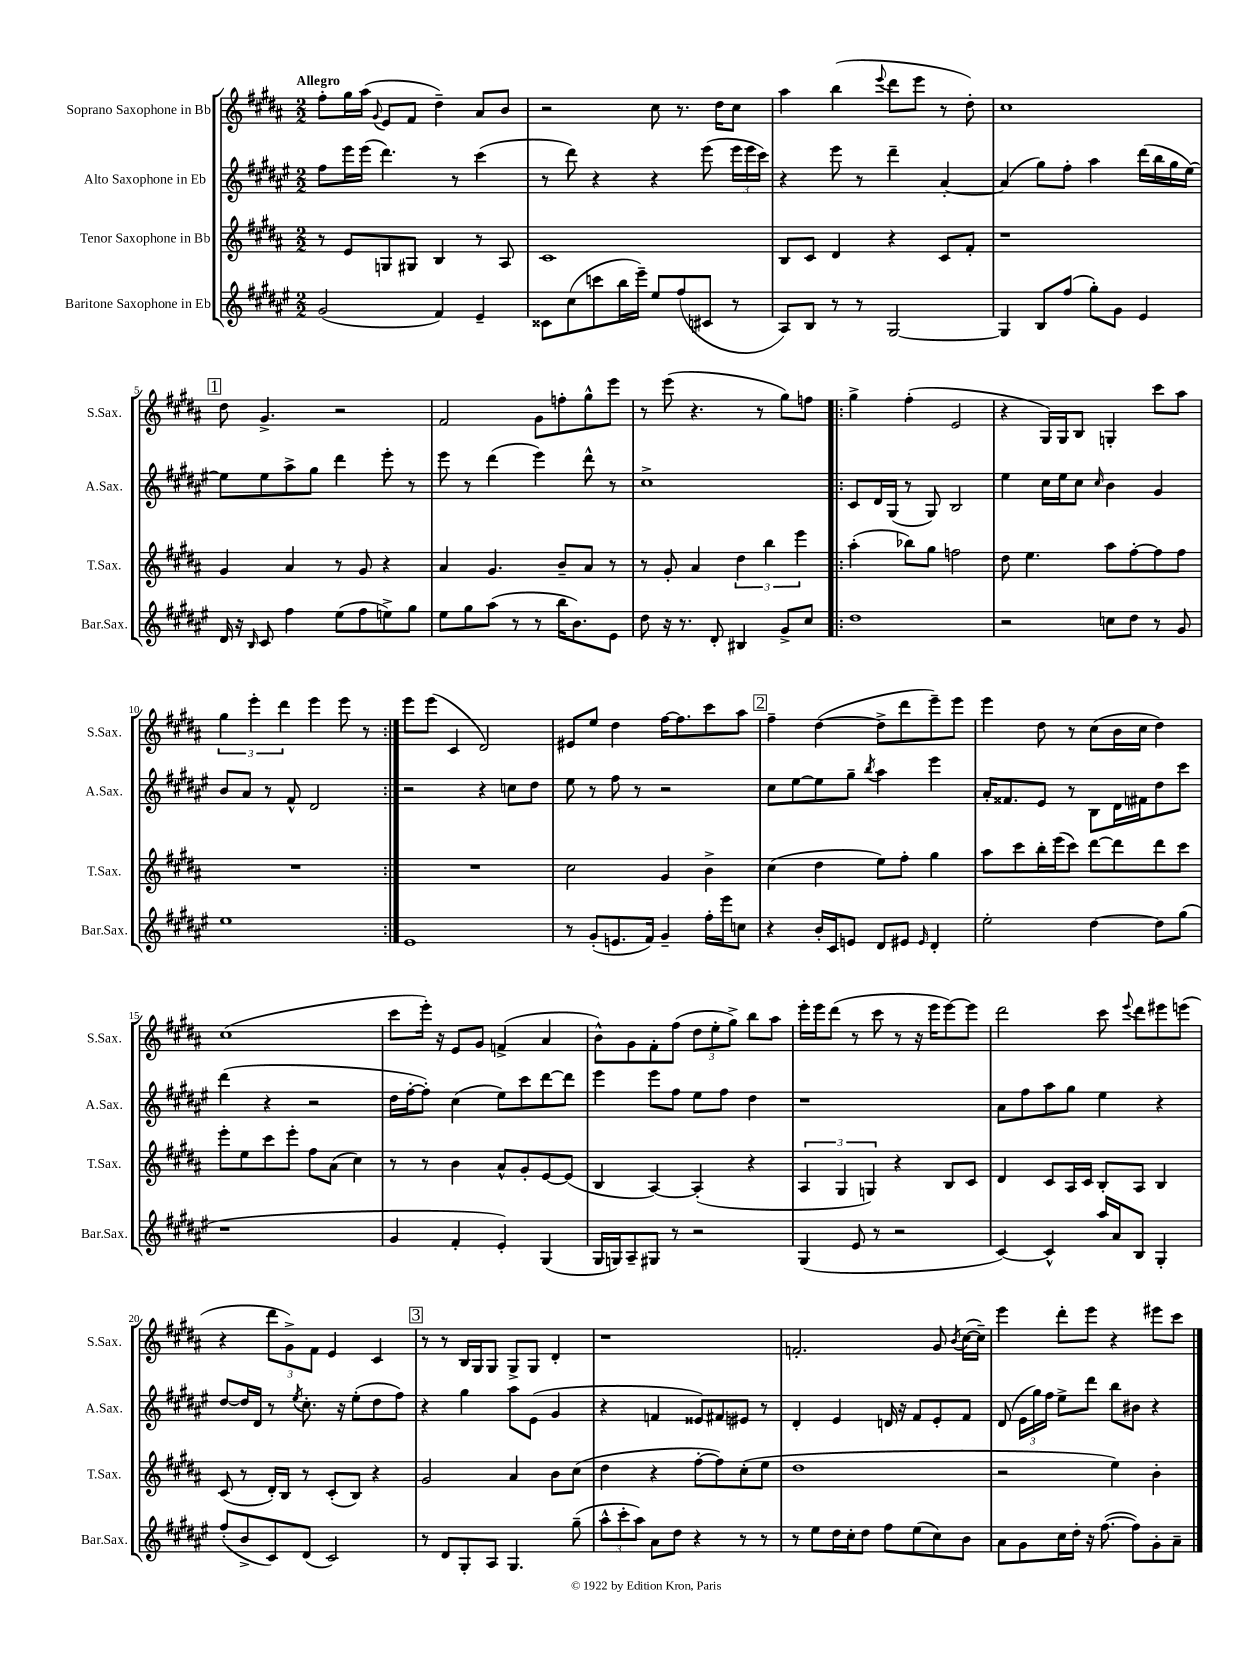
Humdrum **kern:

**kern	**kern	**kern	**kern
*staff4	*staff3	*staff2	*staff1
*clefG2	*clefG2	*clefG2	*clefG2
*k[f#c#g#d#a#e#]	*k[f#c#g#d#a#]	*k[f#c#g#d#a#e#]	*k[f#c#g#d#a#]
*M2/2	*M2/2	*M2/2	*M2/2
(2g#	8r	8ff#	8ff#'
.	8e	16eee#	16gg#
.	.	(16eee#	(16aa#
.	.	.	8qqg#
.	8G	4.ddd#)	8e
.	8G#	.	8f#
4f#)	4B	.	4dd#~)
.	.	8r	.
4e#~	8r	(4ccc#	8a#
.	8A#	.	8b
=	=	=	=
8c##	1c#	8r	2r
(8cc#	.	8ddd#)	.
8ccc	.	4r	.
16bb	.	.	.
16eee#~)	.	.	.
8ee#	.	4r	8cc#
(8ff#	.	.	8.r
8c#	.	(8eee#	.
.	.	.	16dd#
8r	.	24eee#	8cc#
.	.	24eee#	.
.	.	24ccc#)	.
=	=	=	=
8A#)	8B	4r	4aa#
8B	8c#	.	.
8r	4d#	8eee#	(4bb
8r	.	8r	.
.	.	.	8qqeee
[2G#	4r	4ddd#~	8ddd#
.	.	.	8eee
.	8c#	[4a#'	8r
.	8f#'	.	8dd#')
=	=	=	=
4G#]	1r	(4a#]	1cc#
8B	.	8gg#)	.
(8ff#	.	8ff#'	.
8gg#')	.	4aa#	.
8g#	.	.	.
4e#	.	(16ddd#	.
.	.	16bb	.
.	.	16gg#	.
.	.	[16ee#)	.
=	=	=	=
16d#	4g#	8ee#]	8dd#
16r	.	.	.
16qqB	.	.	.
8c#	.	8ee#	4.g#^
4ff#	4a#	8aa#^	.
.	.	8gg#	.
(8ee#	8r	4ddd#	2r
8ff#	8g#	.	.
8ee^)	4r	8eee#'	.
8gg#	.	8r	.
=	=	=	=
8ee#	4a#	8eee#	2f#
8gg#	.	8r	.
(8aa#	4.g#	(4ddd#	.
8r	.	.	.
8r	.	4eee#)	8g#
16bb	8b~	.	8ff'
8.b)	.	.	.
.	8a#	8ddd#^^	8gg#^^
8e#	8r	8r	8eee
=	=	=	=
8dd#	8r	1cc#^	8r
16r	8g#'	.	(8eee
8.r	.	.	.
.	4a#	.	4.r
8d#'	.	.	.
4B#	6dd#	.	.
.	.	.	8r
.	6bb	.	.
8g#^	.	.	8gg#)
.	6eee	.	.
8cc#	.	.	8ff
=!|:	=!|:	=!|:	=!|:
1dd#	(4aa#'	8c#	4gg#^
.	.	16d#	.
.	.	(16G#	.
.	8bb-)	8r	(4ff#'
.	8gg#	8G#)	.
.	2ff	2B	2e
=	=	=	=
2r	8dd#	4ee#	4r
.	4.ee	.	.
.	.	16cc#	16G#)
.	.	16ee#	16G#
.	.	8cc#	8B
.	.	16qqcc#	.
8cc	8aa#	4b	4G'
8dd#	[8ff#'	.	.
8r	8ff#]	4g#	8ccc#
8g#	8ff#	.	8aa#
=	=	=	=
1ee#	1r	8b	6gg#
.	.	8a#	.
.	.	.	6eee'
.	.	8r	.
.	.	.	6ddd#
.	.	8f#^^	.
.	.	2d#	4eee
.	.	.	8eee
.	.	.	8r
=:|!	=:|!	=:|!	=:|!
1e#	1r	2r	8eee
.	.	.	(8eee
.	.	.	4c#
.	.	4r	2d#)
.	.	8cc	.
.	.	8dd#	.
=	=	=	=
8r	2cc#	8ee#	8e#
(8g#'	.	8r	8ee
8.e	.	8ff#	4dd#
.	.	8r	.
16f#)	.	.	.
4g#~	4g#	2r	[16ff#
.	.	.	8.ff#]
16ff#'	4b^	.	8ccc#
16eee#	.	.	.
8cc	.	.	8aa#
=	=	=	=
4r	(4cc#	8cc#	4ff#~
.	.	[8ee#	.
16b'	4dd#	8ee#]	([4dd#
16c#	.	.	.
8e	.	8gg#~	.
.	.	8qbb	.
8d#	8ee)	4aa#	8dd#^]
8e#	8ff#'	.	8ddd#
16qqe#	.	.	.
4d#'	4gg#	4eee#	8eee~)
.	.	.	8eee
=	=	=	=
2ee#'	8aa#	16a#'	4eee
.	.	8.f##	.
.	8ccc#	.	.
.	16bb'	8e#	8dd#
.	(16eee	.	.
.	8ccc#)	8r	8r
[4dd#	[8ddd#	8B	(8cc#
.	8ddd#]	16d#	16b
.	.	16f#	16cc#
8dd#]	8ddd#	8dd#	4dd#)
(8gg#	8ccc#	8ccc#	.
=	=	=	=
1r	8eee'	(4ddd#	(1cc#
.	8ee	.	.
.	8ccc#	4r	.
.	8eee'	.	.
.	8ff#	2r	.
.	(8a#	.	.
.	4cc#)	.	.
=	=	=	=
4g#	8r	16dd#	8ccc#
.	.	[16ff#'	.
.	8r	8ff#'])	16eee')
.	.	.	16r
4f#'	4b	(4cc#	8e
.	.	.	8g#
4e#')	8a#^^	8ee#)	(4f^
.	8g#'	8ccc#	.
(4G#	[8e	[8ddd#	4a#
.	(8e]	8ddd#]	.
=	=	=	=
16G#	4B	4eee#	8b^^)
16G)	.	.	.
8A#~	.	.	8g#
8G#	[4A#)	8eee#	8f#'
8r	.	8ff#	(8ff#
2r	(4A#']	8ee#	12dd#
.	.	.	12ee'
.	.	8ff#	.
.	.	.	12gg#^)
.	4r	4dd#	8bb
.	.	.	8aa#
=	=	=	=
(4G#	6A#	1r	16eee'
.	.	.	16eee
.	.	.	(8ddd#
.	6G#	.	.
8e#	.	.	8r
.	6G)	.	.
8r	.	.	8ccc#
2r	4r	.	8r
.	.	.	16r
.	.	.	16eee
.	8B	.	[8eee)
.	8c#	.	8eee]
=	=	=	=
[4c#)	4d#	8a#	2ddd#
.	.	8ff#	.
4c#^^]	8c#	8aa#	.
.	16A#	8gg#	.
.	16c#	.	.
16aa#	8B'	4ee#	8ccc#
16a#	.	.	.
.	.	.	8qqeee
8B	8A#	.	8ddd#
4G#'	4B	4r	8eee#
.	.	.	(8eee
=	=	=	=
(8ff#'	(8c#	[8dd#	4r
8b^	8r	16dd#]	.
.	.	16d#	.
8c#)	16d#')	8r	12ddd#
.	16B	.	.
.	.	.	12g#^)
.	.	8qee#	.
(8d#	8r	8.cc#'	.
.	.	.	12f#
2c#)	(8c#'	.	4e
.	.	16r	.
.	8B)	(8ee#'	.
.	4r	8dd#	4c#
.	.	8ff#)	.
=	=	=	=
8r	2g#	4r	8r
8d#	.	.	8r
8G#'	.	4gg#	16B
.	.	.	16G#
8A#	.	.	8G#
4.G#	4a#	8aa#	8G#^
.	.	(8e#	8G#
.	8b	4g#	4d#'
(8gg#~	(8cc#	.	.
=	=	=	=
12aa#^^	4dd#	4r	1r
12ccc#'	.	.	.
12aa#)	.	.	.
8a#	4r	4f	.
8dd#	.	.	.
4r	[8ff#'	8e##)	.
.	8ff#])	8f#	.
8r	(8cc#'	8e#	.
8r	8ee	8r	.
=	=	=	=
8r	1dd#	4d#'	2.f'
8ee#	.	.	.
16dd#	.	4e#	.
16cc#'	.	.	.
8dd#	.	.	.
8ff#	.	16d	.
.	.	16r	.
(8ee#	.	8f#	.
8cc#)	.	8e#'	8g#
.	.	.	8qb
8b	.	8f#	([16cc#
.	.	.	16cc#~])
=	=	=	=
8a#	2r	(8d#	4eee
8g#	.	24e#	.
.	.	24gg#)	.
.	.	24ff#	.
16cc#	.	8ee#^	8ddd#'
16dd#'	.	.	.
16r	.	8ddd#	8eee
([8.ff#	.	.	.
.	4ee)	8bb	4r
8ff#])	.	8b#	.
8g#'	4b'	4r	8eee#
8a#~	.	.	8ccc#
==	==	==	==
*-	*-	*-	*-
